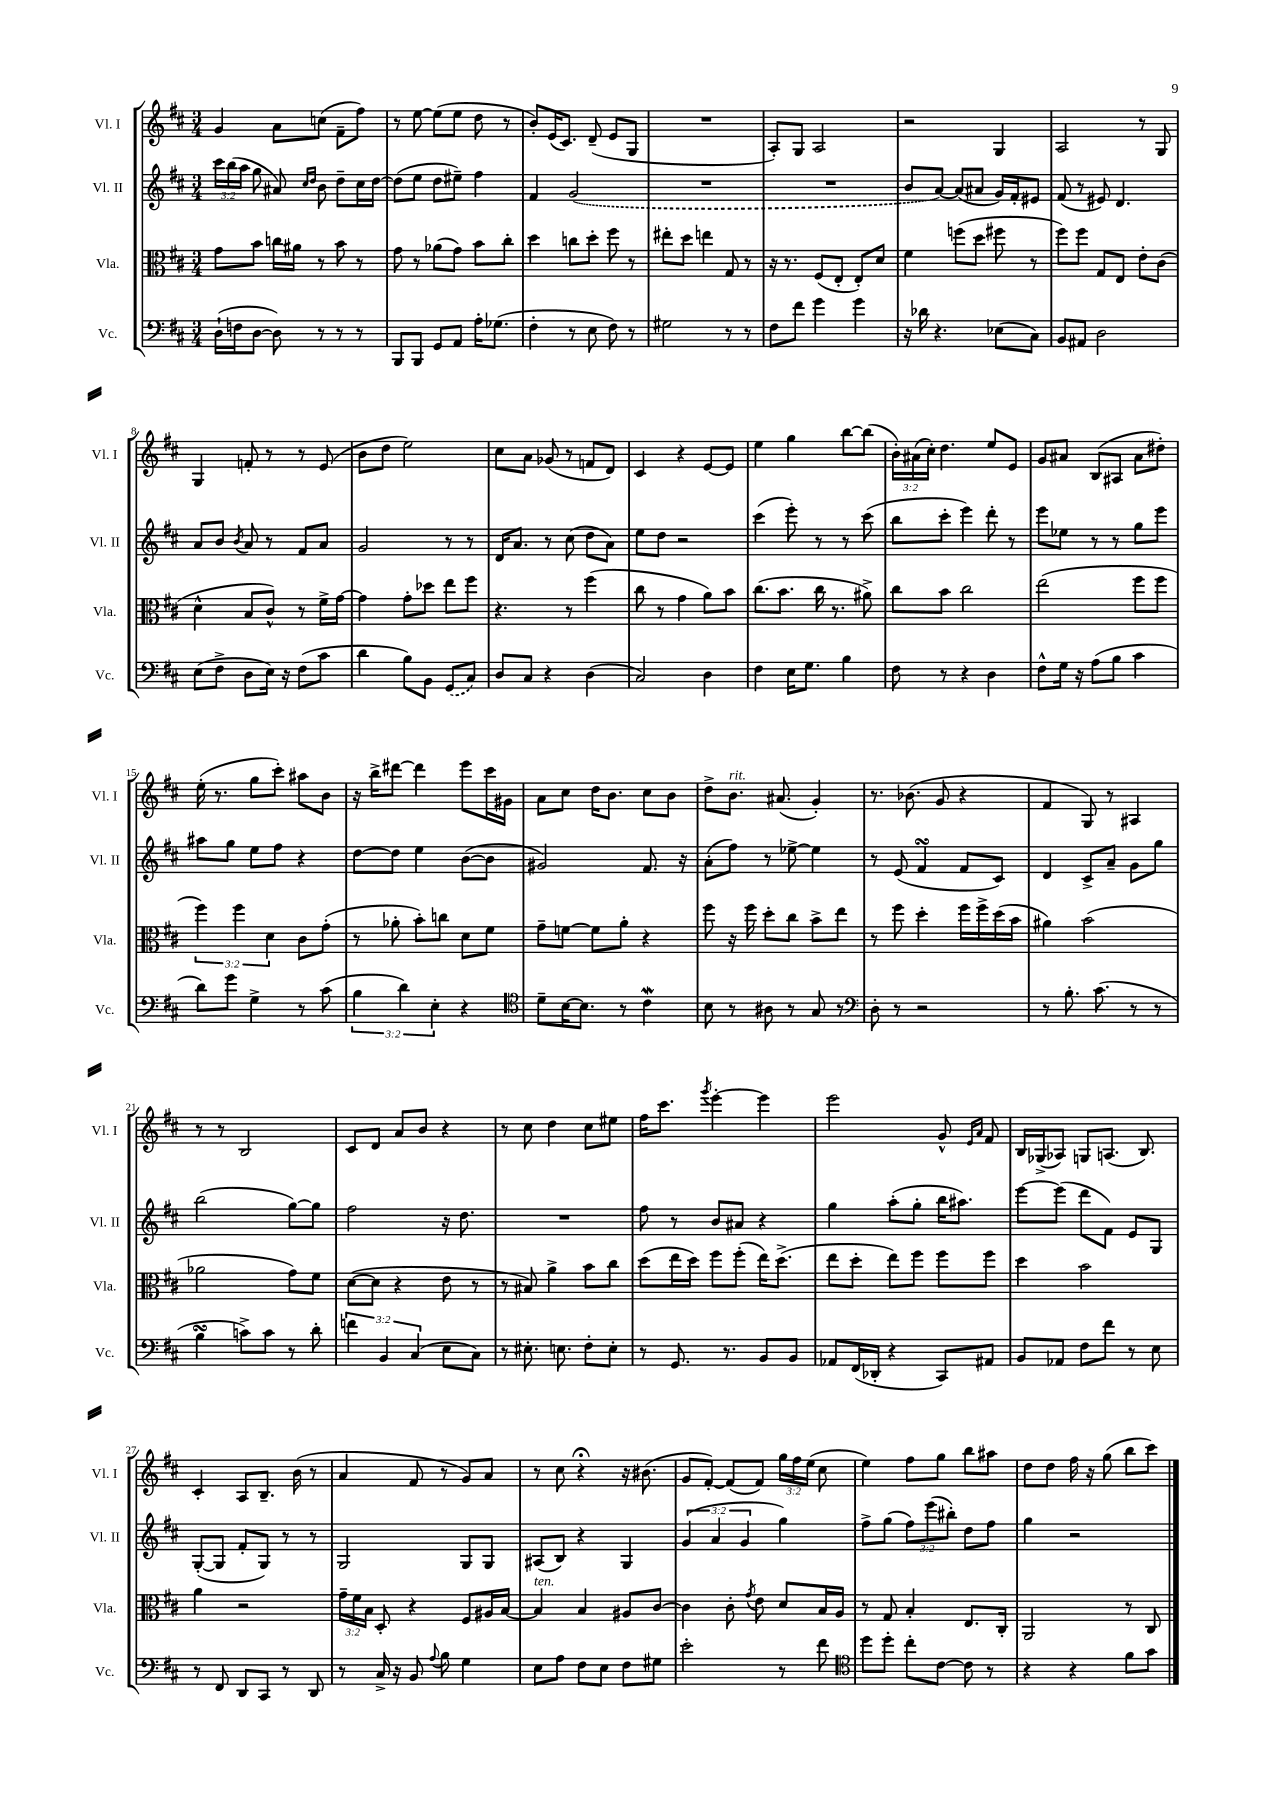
<<
\new StaffGroup <<
\new Staff = "s0" \with { instrumentName = "Vl. I" shortInstrumentName = "Vl. I" } {
    \clef treble \key d \major \numericTimeSignature \time 3/4 \override Staff.TupletNumber.text = #tuplet-number::calc-fraction-text
    \autoBeamOff g'4 a'8[ c''8]( fis'8[-- fis''8]) |
    r8 e''8~ e''8[( e''8] d''8 r8 |
    b'8[-.) e'16( cis'8.]) d'8--( e'8[ g8] |
    R2. |
    a8[-.) g8] a2 |
    r2 g4 |
    a2 r8 g8 |
    g4 f'8-. r8 r8 e'8( |
    b'8[ d''8] e''2) |
    cis''8[ a'8] ges'8( r8 f'8[ d'8]) |
    cis'4 r4 e'8[~ e'8] |
    e''4 g''4 b''8[~ b''8]( |
    \tuplet 3/2 { b'16[-.) ais'16( cis''16]-.) } d''4. e''8[ e'8] |
    g'8[ ais'8] b8[( ais8] ais'8[ dis''8]-.) |
    e''16-.( r8. g''8[ cis'''8]-.) ais''8[ b'8] |
    r16 b''16[-> dis'''8]~ dis'''4 e'''8[ cis'''16 gis'16] |
    a'8[ cis''8] d''16[ b'8.] cis''8[ b'8] |
    d''8[-> b'8.]^\markup { \italic "rit." } ais'8.( g'4-.) |
    r8. bes'8.( g'8 r4 |
    fis'4 g8) r8 ais4 |
    r8 r8 b2 |
    cis'8[ d'8] a'8[ b'8] r4 |
    r8 cis''8 d''4 cis''8[ eis''8] |
    fis''16[ cis'''8.] \acciaccatura { g'''8 } e'''4~-. e'''4 |
    e'''2 g'8-^ \grace { e'16[ a'16] } fis'8 |
    b16[ ges16->( aes8]) g8[ a8.]( b8.) |
    cis'4-. a8[ b8.]-- b'16( r8 |
    a'4 fis'8 r8 g'8[) a'8] |
    r8 cis''8 r4\fermata r16 bis'8.( |
    g'8[ fis'8]~-.) fis'8[( fis'8]) \tuplet 3/2 { g''16[ fis''16 e''16]( } cis''8 |
    e''4) fis''8[ g''8] b''8[ ais''8] |
    d''8[ d''8] fis''16 r16 g''8( b''8[ cis'''8]) \bar "|." |
}
\new Staff = "s1" \with { instrumentName = "Vl. II" shortInstrumentName = "Vl. II" } {
    \clef treble \key d \major \numericTimeSignature \time 3/4 \override Staff.TupletNumber.text = #tuplet-number::calc-fraction-text
    \autoBeamOff \tuplet 3/2 { cis'''16[ b''16( a''16] } g''8 ais'8) \grace { cis''16[ d''16] } b'8 d''8[-- cis''16 d''16]~ |
    d''8[( e''8] d''8[ eis''8]--) fis''4 |
    fis'4 \once \slurDashed g'2( |
    R2. |
    R2. |
    b'8[ a'8]~) a'8[( ais'8] g'16[) fis'16-. eis'8] |
    fis'8( r8 eis'8) d'4. |
    a'8[ b'8] \acciaccatura { b'8 } a'8 r8 fis'8[ a'8] |
    g'2 r8 r8 |
    d'16[ a'8.] r8 cis''8( d''8[ a'8]) |
    e''8[ d''8] r2 |
    cis'''4( e'''8-.) r8 r8 cis'''8( |
    b''8[ cis'''8]-. e'''4) d'''8-. r8 |
    e'''8[ ees''8] r8 r8 g''8[ e'''8] |
    ais''8[ g''8] e''8[ fis''8] r4 |
    d''8[~ d''8] e''4 b'8[~( b'8] |
    gis'2) fis'8. r16 |
    a'8[-.( fis''8]) r8 ees''8~-> ees''4 |
    r8 e'8( fis'4\turn fis'8[ cis'8]) |
    d'4 cis'8[-> a'8]-- g'8[ g''8] |
    b''2( g''8[~) g''8] |
    fis''2 r16 d''8. |
    R2. |
    fis''8 r8 b'8[ ais'8] r4 |
    g''4 a''8[-.( g''8]-. b''16[ ais''8.]) |
    e'''8[~ e'''8]( d'''8[ fis'8]) e'8[ g8] |
    g8[~-.( g8] fis'8[-. g8]) r8 r8 |
    g2 g8[ g8] |
    ais8[( b8]) r4 g4 |
    \tuplet 3/2 { g'4( a'4 g'4 } g''4) |
    fis''8[-> g''8]( \tuplet 3/2 { fis''8[) e'''8( bis''8]-.) } d''8[ fis''8] |
    g''4 r2 \bar "|." |
}
\new Staff = "s2" \with { instrumentName = "Vla." shortInstrumentName = "Vla." } {
    \clef alto \key d \major \numericTimeSignature \time 3/4 \override Staff.TupletNumber.text = #tuplet-number::calc-fraction-text
    \autoBeamOff g'8[ b'8] c''16[ ais'16] r8 b'8 r8 |
    g'8 r8 aes'8[( g'8]) b'8[ cis''8]-. |
    d''4 c''8[ d''8]-. fis''8 r8 |
    eis''8[-. d''8] e''4 g8 r8 |
    r16 r8. fis8[( e8]-. e8[-.) d'8] |
    fis'4 f''8[( d''8] fis''8 r8 |
    fis''8[) fis''8] g8[ e8] e'8[-. cis'8]( |
    d'4-^ b8[ cis'8]-^) r8 fis'16[-> g'16]~ |
    g'4 g'8[-. des''8] e''8[ fis''8] |
    r4. r8 fis''4( |
    cis''8 r8 g'4 a'8[) b'8] |
    cis''8.[( b'8.] cis''16 r8. ais'8->) |
    cis''8[ b'8] cis''2 |
    e''2( fis''8[ fis''8] |
    \tuplet 3/2 { fis''4) fis''4 d'4 } cis'8[ g'8]-.( |
    r8 aes'8-. b'8[-.) c''8] d'8[ fis'8] |
    g'8[-- f'8]~ f'8[ a'8]-. r4 |
    fis''8 r16 fis''16 d''8[-. cis''8] b'8[-> e''8] |
    r8 fis''8 d''4-. fis''16[ fis''16-> d''16( b'16] |
    ais'4) b'2( |
    aes'2 g'8[) fis'8] |
    d'8[~( d'8] r4 e'8 r8 |
    r8 bis8) a'4-> b'8[ cis''8] |
    d''8[( e''16 d''16]) fis''8[ fis''8]-.( e''16[) d''8.]->( |
    e''8[ d''8]-. e''8[) fis''8] fis''8[ fis''8] |
    d''4 b'2 |
    a'4 r2 |
    \tuplet 3/2 { g'16[-- fis'16 b16] } d8-. r4 fis8[ ais16 b16]~ |
    b4^\markup { \italic "ten." } b4 ais8[ cis'8]~ |
    cis'4 cis'8-. \acciaccatura { g'8 } e'8 d'8[ b16 a16] |
    r8 g8 b4-. e8.[ cis16]-. |
    a,2 r8 cis8 \bar "|." |
}
\new Staff = "s3" \with { instrumentName = "Vc." shortInstrumentName = "Vc." } {
    \clef bass \key d \major \numericTimeSignature \time 3/4 \override Staff.TupletNumber.text = #tuplet-number::calc-fraction-text
    \autoBeamOff d16[-!( f16 d8]~ d8) r8 r8 r8 |
    b,,8[ b,,8] g,8[ a,8] a16[-. ges8.]( |
    fis4-. r8 e8 fis8) r8 |
    gis2 r8 r8 |
    fis8[ fis'8] g'4 g'4 |
    r16 des'16 r4. ees8[( cis8]) |
    b,8[ ais,8] d2 |
    e8[( fis8]-> d8[ e16]) r16 fis8[( cis'8] |
    d'4 b8[) b,8] \once \slurDashed g,8[( cis8]) |
    d8[ cis8] r4 d4( |
    cis2) d4 |
    fis4 e16[ g8.] b4 |
    fis8 r8 r4 d4 |
    fis8[-^ g16] r16 a8[( b8] cis'4 |
    d'8[) g'8] g4-> r8 cis'8( |
    \tuplet 3/2 { b4 d'4) e4-. } r4 |
    \clef tenor d'8[-- b16~ b8.] r8 cis'4\mordent |
    b8 r8 ais8 r8 g8 r8 |
    \clef bass d8-. r8 r2 |
    r8 b8.-. cis'8.( r8 r8 |
    b4\turn c'8[->) c'8] r8 d'8-. |
    \tuplet 3/2 { f'4 b,4 cis4( } e8[ cis8]) |
    r8 eis8.-. e8. fis8[-. e8]-. |
    r8 g,8. r8. b,8[ b,8] |
    aes,8[ fis,16( des,16]-. r4 cis,8[) ais,8] |
    b,8[ aes,8] fis8[ fis'8] r8 e8 |
    r8 fis,8 d,8[ cis,8] r8 d,8 |
    r8 cis16-> r16 b,8 \appoggiatura { a8 } b8 g4 |
    e8[ a8] fis8[ e8] fis8[ gis8] |
    e'2-. r8 fis'8 |
    \clef tenor d''8[ d''8]-. cis''8[-. cis'8]~ cis'8 r8 |
    r4 r4 fis'8[ g'8] \bar "|." |
}
>>
>>
